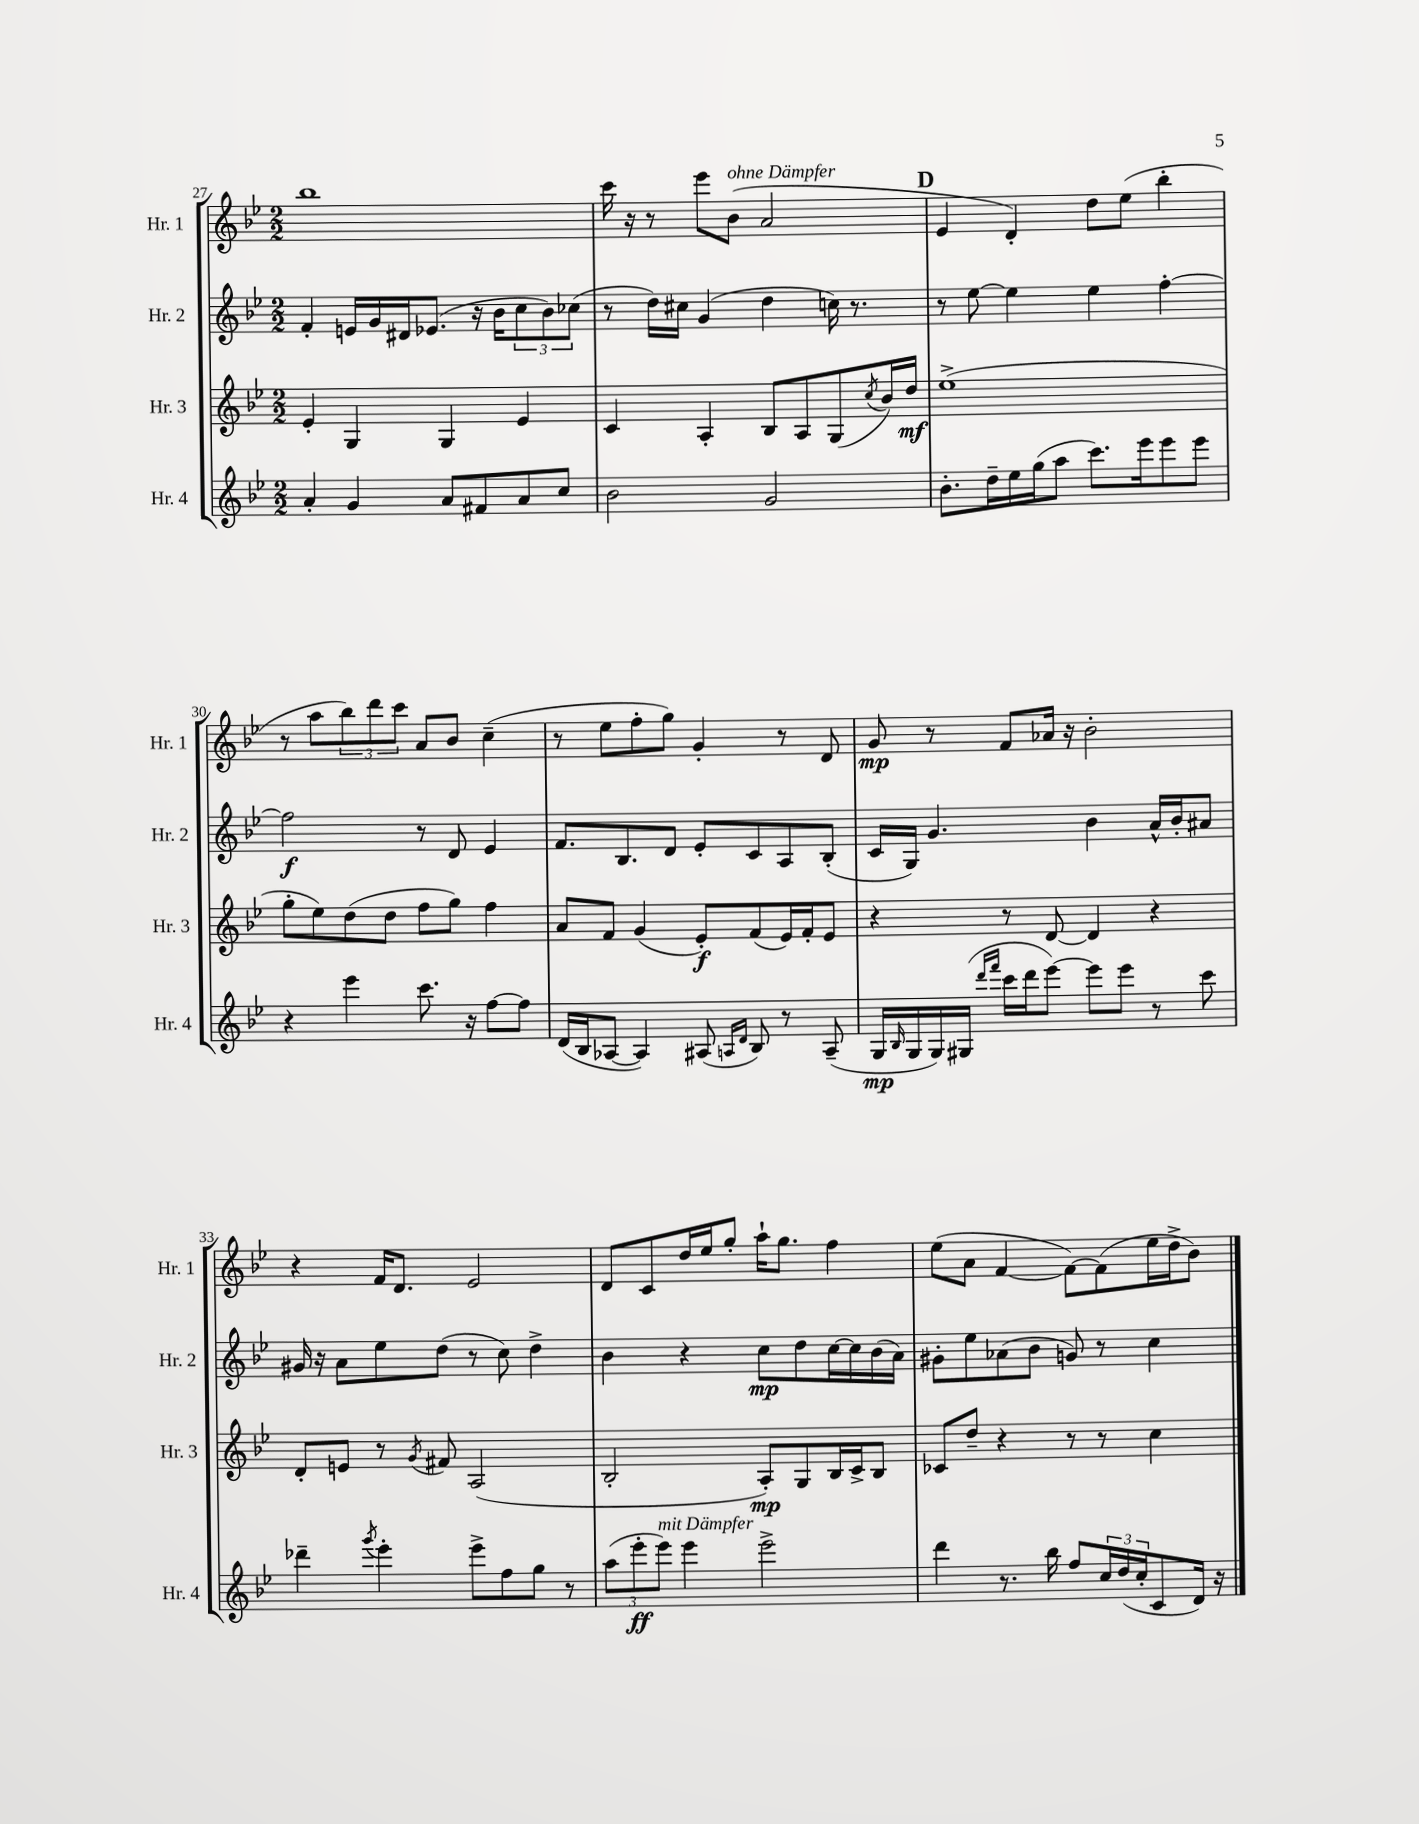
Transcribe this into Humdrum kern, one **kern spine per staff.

**kern	**dynam	**kern	**dynam	**kern	**dynam	**kern	**dynam
*part4	*part4	*part3	*part3	*part2	*part2	*part1	*part1
*staff4	*staff4	*staff3	*staff3	*staff2	*staff2	*staff1	*staff1
*I"Hr. 4	*	*I"Hr. 3	*	*I"Hr. 2	*	*I"Hr. 1	*
*I'Hr. 4	*	*I'Hr. 3	*	*I'Hr. 2	*	*I'Hr. 1	*
*clefG2	*	*clefG2	*	*clefG2	*	*clefG2	*
*k[b-e-]	*	*k[b-e-]	*	*k[b-e-]	*	*k[b-e-]	*
*M2/2	*	*M2/2	*	*M2/2	*	*M2/2	*
=27	=27	=27	=27	=27	=27	=27	=27
4a'/	.	4e-'/	.	4f'/	.	1bb-	.
4g/	.	4G/	.	16en/LL	.	.	.
.	.	.	.	16g/	.	.	.
.	.	.	.	16d#X/J	.	.	.
.	.	.	.	(8.e-X/J	.	.	.
8a/L	.	4G/	.	.	.	.	.
8f#X/	.	.	.	16r	.	.	.
.	.	.	.	16b-\KL	.	.	.
8a/	.	4e-/	.	12cc\	.	.	.
.	.	.	.	12b-\)	.	.	.
8cc/J	.	.	.	.	.	.	.
.	.	.	.	(12cc-X\J	.	.	.
=28	=28	=28	=28	=28	=28	=28	=28
2b-\	.	4c/	.	8r	.	16ccc\	.
.	.	.	.	.	.	16r	.
.	.	.	.	16dd\LL)	.	8r	.
.	.	.	.	16cc#X\JJ	.	.	.
.	.	4A'/	.	(4g/	.	8eee-\L	.
!	!	!	!	!	!	!LO:TX:a:i:t=ohne Dämpfer	!
.	.	.	.	.	.	(8b-\J	.
2g/	.	8B-/L	.	4dd\	.	2a/	.
.	.	8A/	.	.	.	.	.
.	.	(8G/	.	16ccn\)	.	.	.
.	.	.	.	8.r	.	.	.
.	.	8qcc/	.	.	.	.	.
.	.	16b-/L)	.	.	.	.	.
.	.	16dd/JJ	mf	.	.	.	.
!!LO:REH:place=s1:t=D
=29	=29	=29	=29	=29	=29	=29	=29
8.b-'\L	.	(1ee-^	.	8r	.	4e-/	.
.	.	.	.	[8ee-\	.	.	.
16dd~\L	.	.	.	.	.	.	.
16ee-\	.	.	.	4ee-\]	.	4d'/)	.
(16gg\J	.	.	.	.	.	.	.
8aa\J	.	.	.	.	.	.	.
8.ccc\L)	.	.	.	4ee-\	.	8dd\L	.
.	.	.	.	.	.	(8ee-\J	.
16eee-\k	.	.	.	.	.	.	.
8eee-\	.	.	.	[4ff'\	.	4bb-'\	.
8eee-\J	.	.	.	.	.	.	.
!!LO:LB:g=z
=30	=30	=30	=30	=30	=30	=30	=30
4r	.	8gg'\L	.	2ff\]	f	8r	.
.	.	8ee-\)	.	.	.	8aa\L	.
4eee-\	.	(8dd\	.	.	.	12bb-\)	.
.	.	.	.	.	.	12ddd\	.
.	.	8dd\J	.	.	.	.	.
.	.	.	.	.	.	12ccc\J	.
8.ccc\	.	8ff\L	.	8r	.	8a/L	.
.	.	8gg\J)	.	8d/	.	8b-/J	.
16r	.	.	.	.	.	.	.
[8ff\L	.	4ff\	.	4e-/	.	(4cc~\	.
8ff\J]	.	.	.	.	.	.	.
=31	=31	=31	=31	=31	=31	=31	=31
(16d/LL	.	8a/L	.	8.f/L	.	8r	.
16B-/J	.	.	.	.	.	.	.
[8A-X/J	.	8f/J	.	.	.	8ee-\L	.
.	.	.	.	8.B-/	.	.	.
4A-/])	.	(4g/	.	.	.	8ff'\	.
.	.	.	.	8d/J	.	8gg\J)	.
(8A#X/	.	8e-'/L)	f	8e-'/L	.	4g'/	.
16qqAn/LL	.	.	.	.	.	.	.
16qqd/JJ	.	.	.	.	.	.	.
8B-/)	.	(8f/	.	8c/	.	.	.
8r	.	16e-/L)	.	8A/	.	8r	.
.	.	16f'/J	.	.	.	.	.
(8A~/	.	8e-/J	.	(8B-'/J	.	8d/	.
=32	=32	=32	=32	=32	=32	=32	=32
16G/LL	mp	4r	.	16c/LL	.	8g/	mp
16qqB-/	.	.	.	.	.	.	.
16G/	.	.	.	16G/JJ)	.	.	.
16G/)	.	.	.	4.g/	.	8r	.
(16G#X/JJ	.	.	.	.	.	.	.
16qqddd/LL	.	.	.	.	.	.	.
16qqfff/JJ	.	.	.	.	.	.	.
16ccc\LL	.	8r	.	.	.	8f/L	.
16ddd\J	.	.	.	.	.	.	.
[8eee-\J)	.	[8d/	.	.	.	16a-X/Jk	.
.	.	.	.	.	.	16r	.
8eee-\L]	.	4d/]	.	4b-\	.	2b-'\	.
8eee-\J	.	.	.	.	.	.	.
8r	.	4r	.	16a^^/LL	.	.	.
.	.	.	.	16b-'/J	.	.	.
8ccc\	.	.	.	8a#X/J	.	.	.
!!LO:LB:g=z
=33	=33	=33	=33	=33	=33	=33	=33
4ddd-X~\	.	8d'/L	.	16g#X/	.	4r	.
.	.	.	.	16r	.	.	.
.	.	8en/J	.	8a\L	.	.	.
8qggg/	.	.	.	.	.	.	.
4eee-'\	.	8r	.	8ee-\	.	16f/KL	.
.	.	.	.	.	.	8.d/J	.
.	.	8qg/	.	.	.	.	.
.	.	8f#X/	.	(8dd\J	.	.	.
8eee-^\L	.	(2A/	.	8r	.	2e-/	.
8ff\	.	.	.	8cc\)	.	.	.
8gg\J	.	.	.	4dd^\	.	.	.
8r	.	.	.	.	.	.	.
=34	=34	=34	=34	=34	=34	=34	=34
(12aa\L	.	2B-'/	.	4b-\	.	8d/L	.
12eee-'\	ff	.	.	.	.	.	.
.	.	.	.	.	.	8c/	.
!LO:TX:a:i:t=mit Dämpfer	!	!	!	!	!	!	!
12eee-\J)	.	.	.	.	.	.	.
4eee-\	.	.	.	4r	.	16dd/L	.
.	.	.	.	.	.	16ee-/J	.
.	.	.	.	.	.	8gg'/J	.
2eee-^\	.	8A'/L)	mp	8cc\L	mp	16aa`\KL	.
.	.	.	.	.	.	8.gg\J	.
.	.	8G/	.	8dd\	.	.	.
.	.	16B-/L	.	[16cc\L	.	4ff\	.
.	.	16c^/J	.	16cc\]	.	.	.
.	.	8B-/J	.	(16b-\	.	.	.
.	.	.	.	16a\JJ)	.	.	.
=35	=35	=35	=35	=35	=35	=35	=35
4ddd\	.	8c-X/L	.	8g#X'\L	.	(8ee-\L	.
.	.	8dd~/J	.	8ee-\	.	8a\J	.
8.r	.	4r	.	(8a-X\	.	[4f/	.
.	.	.	.	8b-\J	.	.	.
16bb-\	.	.	.	.	.	.	.
8ff/L	.	8r	.	8gn/)	.	8f\L_)	.
24cc/L	.	8r	.	8r	.	(8f\]	.
(24dd/	.	.	.	.	.	.	.
24cc'/J	.	.	.	.	.	.	.
8c/	.	4cc\	.	4cc\	.	16ee-\L	.
.	.	.	.	.	.	16dd^\J	.
16d/Jk)	.	.	.	.	.	8b-\J)	.
16r	.	.	.	.	.	.	.
==	==	==	==	==	==	==	==
*-	*-	*-	*-	*-	*-	*-	*-
